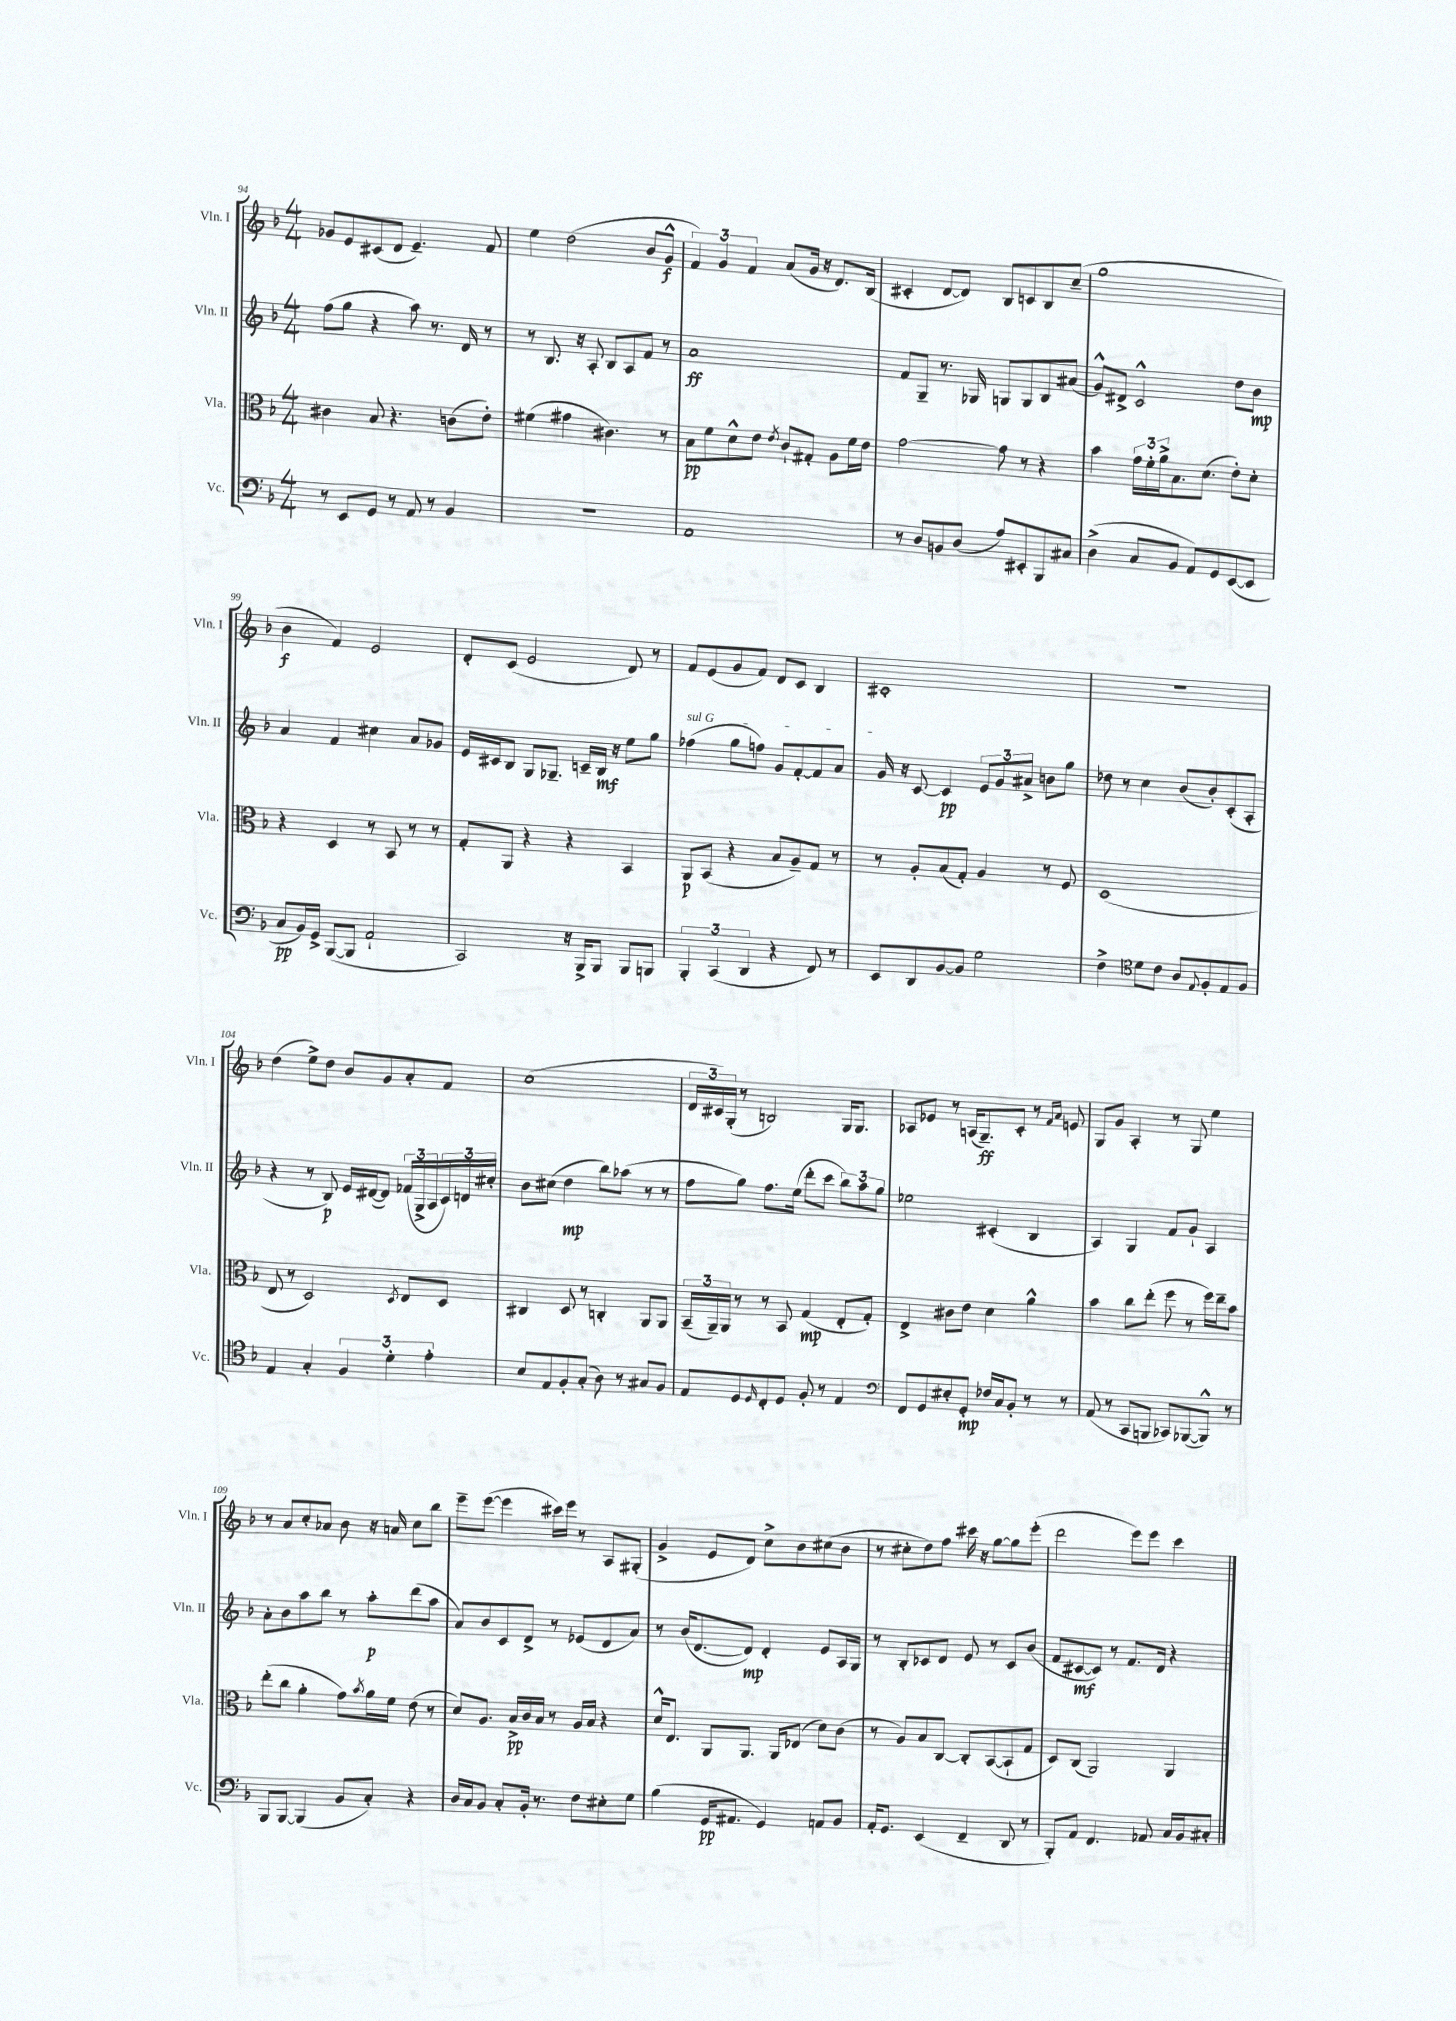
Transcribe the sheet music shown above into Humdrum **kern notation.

**kern	**dynam	**kern	**dynam	**kern	**dynam	**kern	**dynam
*part4	*part4	*part3	*part3	*part2	*part2	*part1	*part1
*staff4	*staff4	*staff3	*staff3	*staff2	*staff2	*staff1	*staff1
*I"Vc.	*	*I"Vla.	*	*I"Vln. II	*	*I"Vln. I	*
*I'Vc.	*	*I'Vla.	*	*I'Vln. II	*	*I'Vln. I	*
*clefF4	*	*clefC3	*	*clefG2	*	*clefG2	*
*k[b-]	*	*k[b-]	*	*k[b-]	*	*k[b-]	*
*M4/4	*	*M4/4	*	*M4/4	*	*M4/4	*
=94	=94	=94	=94	=94	=94	=94	=94
8r	.	4c#X\	.	(8ff\L	.	8g-X/L	.
8EE/L	.	.	.	8gg\J	.	8e/	.
8GG/J	.	8B-/	.	4r	.	(8c#X/	.
8r	.	4.r	.	.	.	8d/J	.
8AA/	.	.	.	8aa\)	.	4.e~/)	.
8r	.	.	.	8.r	.	.	.
4BB-/	.	(8cn\L	.	.	.	.	.
.	.	.	.	16d/	.	.	.
.	.	8e'\J)	.	8r	.	8f/	.
=95	=95	=95	=95	=95	=95	=95	=95
1r	.	(4f#X\	.	8r	.	4ee\	.
.	.	.	.	8.B-/	.	.	.
.	.	4g#X\	.	.	.	(2dd\	.
.	.	.	.	16r	.	.	.
.	.	.	.	8A'/	.	.	.
.	.	4.c#X\)	.	8B-/L	.	.	.
.	.	.	.	8A/	.	.	.
.	.	.	.	8f/J	.	8b-/L	.
.	.	8r	.	8r	.	8g^^/J	f
=96	=96	=96	=96	=96	=96	=96	=96
1AA	.	8B-\L	pp	1a	ff	6f/)	.
.	.	8f\	.	.	.	.	.
.	.	.	.	.	.	6g/	.
.	.	8d^^\	.	.	.	.	.
.	.	.	.	.	.	6f/	.
.	.	8e\J	.	.	.	.	.
.	.	8qe/	.	.	.	.	.
.	.	8c`/L	.	.	.	(8a/L	.
.	.	8G#X'/J	.	.	.	16g/Jk	.
.	.	.	.	.	.	16r	.
.	.	8A\L	.	.	.	8.d/L)	.
.	.	16f\L	.	.	.	.	.
.	.	16e\JJ	.	.	.	(16B-/Jk	.
=97	=97	=97	=97	=97	=97	=97	=97
8r	.	[2g\	.	8f/L	.	4c#X'/	.
8D/L	.	.	.	8G~/J	.	.	.
8BBn/	.	.	.	8.r	.	[8d/L	.
(8D/J	.	.	.	.	.	8d/J])	.
.	.	.	.	16G-X/	.	.	.
8A/L)	.	8g\]	.	8Gn/L	.	8B-/L	.
8EE#X'/	.	8r	.	8G/	.	8cn/	.
8BBB-/	.	4r	.	8B-/	.	8B-/	.
8C#X/J	.	.	.	(8a#X/J	.	(8cc~/J	.
=98	=98	=98	=98	=98	=98	=98	=98
(4D^\	.	4b-\	.	8g^^/L)	.	1gg	.
.	.	.	.	8d#X^/J	.	.	.
8C/L	.	24g\LL	.	2c^^/	.	.	.
.	.	24f'\	.	.	.	.	.
.	.	24a^\J	.	.	.	.	.
8BB-/J	.	8.B-\	.	.	.	.	.
8AA/L)	.	.	.	.	.	.	.
.	.	(8.d\J	.	.	.	.	.
8GG/	.	.	.	.	.	.	.
([8EE/	.	8e'\L)	.	8dd\L	.	.	.
8EE/J]	.	8d'\J	.	8b-\J	mp	.	.
!!LO:LB:g=z
=99	=99	=99	=99	=99	=99	=99	=99
8C/L	pp	4r	.	4a/	.	4b-\	f
16BB-/L)	.	.	.	.	.	.	.
16GG^/JJ	.	.	.	.	.	.	.
([8BBB-/L	.	4D/	.	4f/	.	4f/)	.
8BBB-/J]	.	.	.	.	.	.	.
2AA`/	.	8r	.	4cc#X\	.	2e/	.
.	.	8BB-/	.	.	.	.	.
.	.	8r	.	8a/L	.	.	.
.	.	8r	.	8g-X/J	.	.	.
=100	=100	=100	=100	=100	=100	=100	=100
2CC/)	.	8G'/L	.	16e/LL	.	8d'/L	.
.	.	.	.	16c#X/J	.	.	.
.	.	8AA/J	.	8B-/J	.	(8c/J	.
.	.	4r	.	8G/L	.	2e/	.
.	.	.	.	8.G-X~/J	.	.	.
16r	.	4r	.	.	.	.	.
16BBB-^/KL	.	.	.	16cn~/LL	.	.	.
8BBB-/J	.	.	.	16B-/JJ	mf	.	.
.	.	.	.	16r	.	.	.
8BBB-/L	.	4BB-/	.	8ee\L	.	8d/)	.
8BBBn/J	.	.	.	8gg\J	.	8r	.
=101	=101	=101	=101	=101	=101	=101	=101
!	!	!	!	!LO:TX:a:i:t=sul G	!	!	!
6BBB-'/	.	8AA/L	p	(4ff-X\	.	8f/L	.
.	.	(8BB-/J	.	.	.	(8e/	.
(6CC/	.	.	.	.	.	.	.
.	.	4r	.	8gg\L	.	8g/	.
6DD/	.	.	.	.	.	.	.
.	.	.	.	8ffn\J)	.	8f/J)	.
4r	.	8B-/L	.	8g/L	.	8d/L	.
.	.	8A~/)	.	[8f'/	.	8c/J	.
8FF/)	.	8G/J	.	8f/]	.	4B-/	.
8r	.	8r	.	8a/J	.	.	.
=102	=102	=102	=102	=102	=102	=102	=102
8EE/L	.	8r	.	16g/	.	1c#X'	.
.	.	.	.	16r	.	.	.
8DD/	.	8A'/L	.	[8c/	.	.	.
[8BB-/	.	(8B-/	.	4c/]	pp	.	.
8BB-/J]	.	8G'/J)	.	.	.	.	.
2G\	.	4A/	.	12e/L	.	.	.
.	.	.	.	12g/	.	.	.
.	.	.	.	12a#X^/J	.	.	.
.	.	8r	.	8bn\L	.	.	.
.	.	8F/	.	8gg\J	.	.	.
=103	=103	=103	=103	=103	=103	=103	=103
4F^\	.	(1D	.	8dd-X\	.	1r	.
.	.	.	.	8r	.	.	.
*clefC4	*	*	*	*	*	*	*
8d\L	.	.	.	4cc\	.	.	.
8c\J	.	.	.	.	.	.	.
8A/L	.	.	.	(8b-/L	.	.	.
8qqE/	.	.	.	.	.	.	.
8F'/	.	.	.	8b-'/)	.	.	.
8E/	.	.	.	(8c'/	.	.	.
8F/J	.	.	.	8A'/J	.	.	.
!!LO:LB:g=z
=104	=104	=104	=104	=104	=104	=104	=104
4E/	.	8E/	.	4r	.	(4dd\	.
.	.	8r	.	.	.	.	.
4G'/	.	2D/)	.	8r	.	8ee^\L)	.
.	.	.	.	8B-/)	p	8dd\J	.
6F/	.	.	.	16e/LL	.	8b-/L	.
.	.	.	.	([16d#X/J	.	.	.
.	.	.	.	8d#/J])	.	8g/	.
6d'\	.	.	.	.	.	.	.
.	.	8qD/	.	.	.	.	.
.	.	8E/L	.	(24f-X/LL	.	8a'/	.
.	.	.	.	24G^/	.	.	.
6e'\	.	.	.	24A/	.	.	.
.	.	8D/J	.	24c/)	.	8f/J	.
.	.	.	.	24dn/	.	.	.
.	.	.	.	24cc#X'/JJ	.	.	.
=105	=105	=105	=105	=105	=105	=105	=105
8B-/L	.	4C#X/	.	8b-\L	.	(1cc	.
8E/	.	.	.	(8cc#X\J	.	.	.
8F'/	.	8D/	.	4dd\	mp	.	.
(8G'/J	.	8r	.	.	.	.	.
8A\)	.	4Cn'/	.	8bb-\L)	.	.	.
8r	.	.	.	(8aa-X\J	.	.	.
8G#X/L	.	8AA/L	.	8r	.	.	.
8F/J	.	8AA/J	.	8r	.	.	.
=106	=106	=106	=106	=106	=106	=106	=106
8E/L	.	(24BB-~/LL	.	8ff\L	.	24d/LL	.
.	.	24AA~/)	.	.	.	24c#X/)	.
.	.	24AA/JJ	.	.	.	(24G'/JJ	.
8D/	.	8r	.	8gg\J)	.	8r	.
16qqD/	.	.	.	.	.	.	.
8C'/	.	8r	.	8.ff\L	.	2Bn/)	.
8D/J	.	8BB-/	.	.	.	.	.
.	.	.	.	(16ee\Jk	.	.	.
8F'/	.	(4G/	mp	8ddd'\L	.	.	.
8r	.	.	.	8ccc\J	.	.	.
4E/	.	8E'/L	.	12bb-\L)	.	16G/KL	.
.	.	.	.	.	.	8.G/J	.
.	.	.	.	12aa\	.	.	.
.	.	8G'/J)	.	.	.	.	.
.	.	.	.	12gg\J	.	.	.
=107	=107	=107	=107	=107	=107	=107	=107
*clefF4	*	*	*	*	*	*	*
8FF/L	.	4E^/	.	2ee-X\	.	8A-X/L	.
8GG/	.	.	.	.	.	8e-X/J	.
8E#X'/	.	8c#X\L	.	.	.	8r	.
8GG'/J	mp	8e\J	.	.	.	(16An/KL	.
.	.	.	.	.	.	8.G~/)	ff
16F-X/LL	.	4d\	.	(4c#X'/	.	.	.
16C/J	.	.	.	.	.	.	.
8BB-'/J	.	.	.	.	.	8c'/J	.
8r	.	4a^^\	.	4B-/	.	8r	.
.	.	.	.	.	.	16qqf/LL	.
.	.	.	.	.	.	16qqa/JJ	.
8r	.	.	.	.	.	8en/	.
=108	=108	=108	=108	=108	=108	=108	=108
(8AA/	.	4b-\	.	4A/)	.	8G/L	.
8r	.	.	.	.	.	8g/J	.
8CC/L	.	8cc\L	.	4G/	.	4A'/	.
8BBBn/J	.	(8ee'\J	.	.	.	.	.
8CC-X/L)	.	8ff\	.	8f/L	.	8r	.
([8BBB-X/	.	8r	.	8g`/J	.	8G/	.
8BBB-^^/J])	.	16ff\LL)	.	4A/	.	4ee\	.
.	.	16ee~\J	.	.	.	.	.
8r	.	8b-\J	.	.	.	.	.
!!LO:LB:g=z
=109	=109	=109	=109	=109	=109	=109	=109
8BBB-/L	.	(8ee'\L	.	8a'\L	.	8r	.
[8BBB-/J	.	8cc\J	.	8b-\	.	8a/L	.
(4BBB-/]	.	4a'\	.	8aa\	.	8cc'/	.
.	.	.	.	8bb-\J	.	8a-X/J	.
8BB-/L	.	8g\L)	.	8r	.	8b-\	.
.	.	8qb-/	.	.	.	.	.
8C'/J)	.	16a\L	.	8aa'\L	p	16r	.
.	.	16f\JJ	.	.	.	16an/	.
4r	.	(8e\	.	(8ddd\	.	8cc\L	.
.	.	8r	.	8aa\J	.	8bb-\J	.
=110	=110	=110	=110	=110	=110	=110	=110
16D/LL	.	8d/L)	.	8a/L)	.	8eee~\L	.
16C/J	.	.	.	.	.	.	.
8BB-/J	.	8.A/J	.	8b-/	.	([8eee\J	.
8C'/L	.	.	.	8c/	.	4eee\]	.
.	.	16B-^/LL	pp	.	.	.	.
16BB-'/Jk	.	16c/	.	8d^/J	.	.	.
8.r	.	16B-/JJ	.	.	.	.	.
.	.	8r	.	8r	.	16ccc#X\LL)	.
.	.	.	.	.	.	16eee\JJ	.
8F\L	.	16A/LL	.	(8e-X/L	.	8r	.
.	.	16B-/JJ	.	.	.	.	.
8E#X'\	.	4r	.	8d/	.	8A/L	.
8G\J	.	.	.	8a/J)	.	(8G#X'/J	.
=111	=111	=111	=111	=111	=111	=111	=111
(4B-\	.	16d^^/KL	.	8r	.	4g^/	.
.	.	8.E/J	.	.	.	.	.
.	.	.	.	(16b-/KL	.	.	.
.	.	.	.	[8.d/	.	.	.
16GG/KL	pp	8AA/L	.	.	.	8e/L	.
8.AA#X/J	.	.	.	.	.	.	.
.	.	8.AA/J	.	8d/J])	mp	8d/J)	.
4GG/)	.	.	.	4d'/	.	8cc^\L	.
.	.	16AA/KL	.	.	.	.	.
.	.	(8E-X/J	.	.	.	8b-\	.
8AAn/L	.	8d\L)	.	8e/L	.	(8cc#X\	.
8BB-/J	.	(8c\J	.	16A/L	.	8b-\J	.
.	.	.	.	16G/JJ	.	.	.
=112	=112	=112	=112	=112	=112	=112	=112
16AA'/KL	.	8r	.	8r	.	8r	.
8.GG/J	.	.	.	.	.	.	.
.	.	8A/L)	.	8B-'/L	.	8cc#X'\L	.
(4EE/	.	8B-/	.	8c-X/	.	8dd\)	.
.	.	[8C/J	.	8d/J	.	8ff\J	.
4FF~/	.	8C'/L]	.	8e/	.	16ccc#X\	.
.	.	.	.	.	.	16r	.
.	.	([8BB-/	.	8r	.	[8gg\L	.
8DD/	.	8BB-`/]	.	8c-/L	.	8gg\]	.
8r	.	8G/J	.	(8b-/J	.	(8eee'\J	.
=113	=113	=113	=113	=113	=113	=113	=113
8BBB-'/L)	.	8D/L)	.	8f/L	.	2ddd\	.
8AA/J	.	(8C/J	.	[8c#X/	mf	.	.
4.FF/	.	2AA/)	.	8c#/J])	.	.	.
.	.	.	.	8r	.	.	.
.	.	.	.	8.f/L	.	8eee\L)	.
8AA-X/	.	.	.	.	.	8eee\J	.
.	.	.	.	16d/Jk	.	.	.
16C/LL	.	4AA/	.	4r	.	4ccc\	.
16BB-/J	.	.	.	.	.	.	.
8C#X'/J	.	.	.	.	.	.	.
==	==	==	==	==	==	==	==
*-	*-	*-	*-	*-	*-	*-	*-
